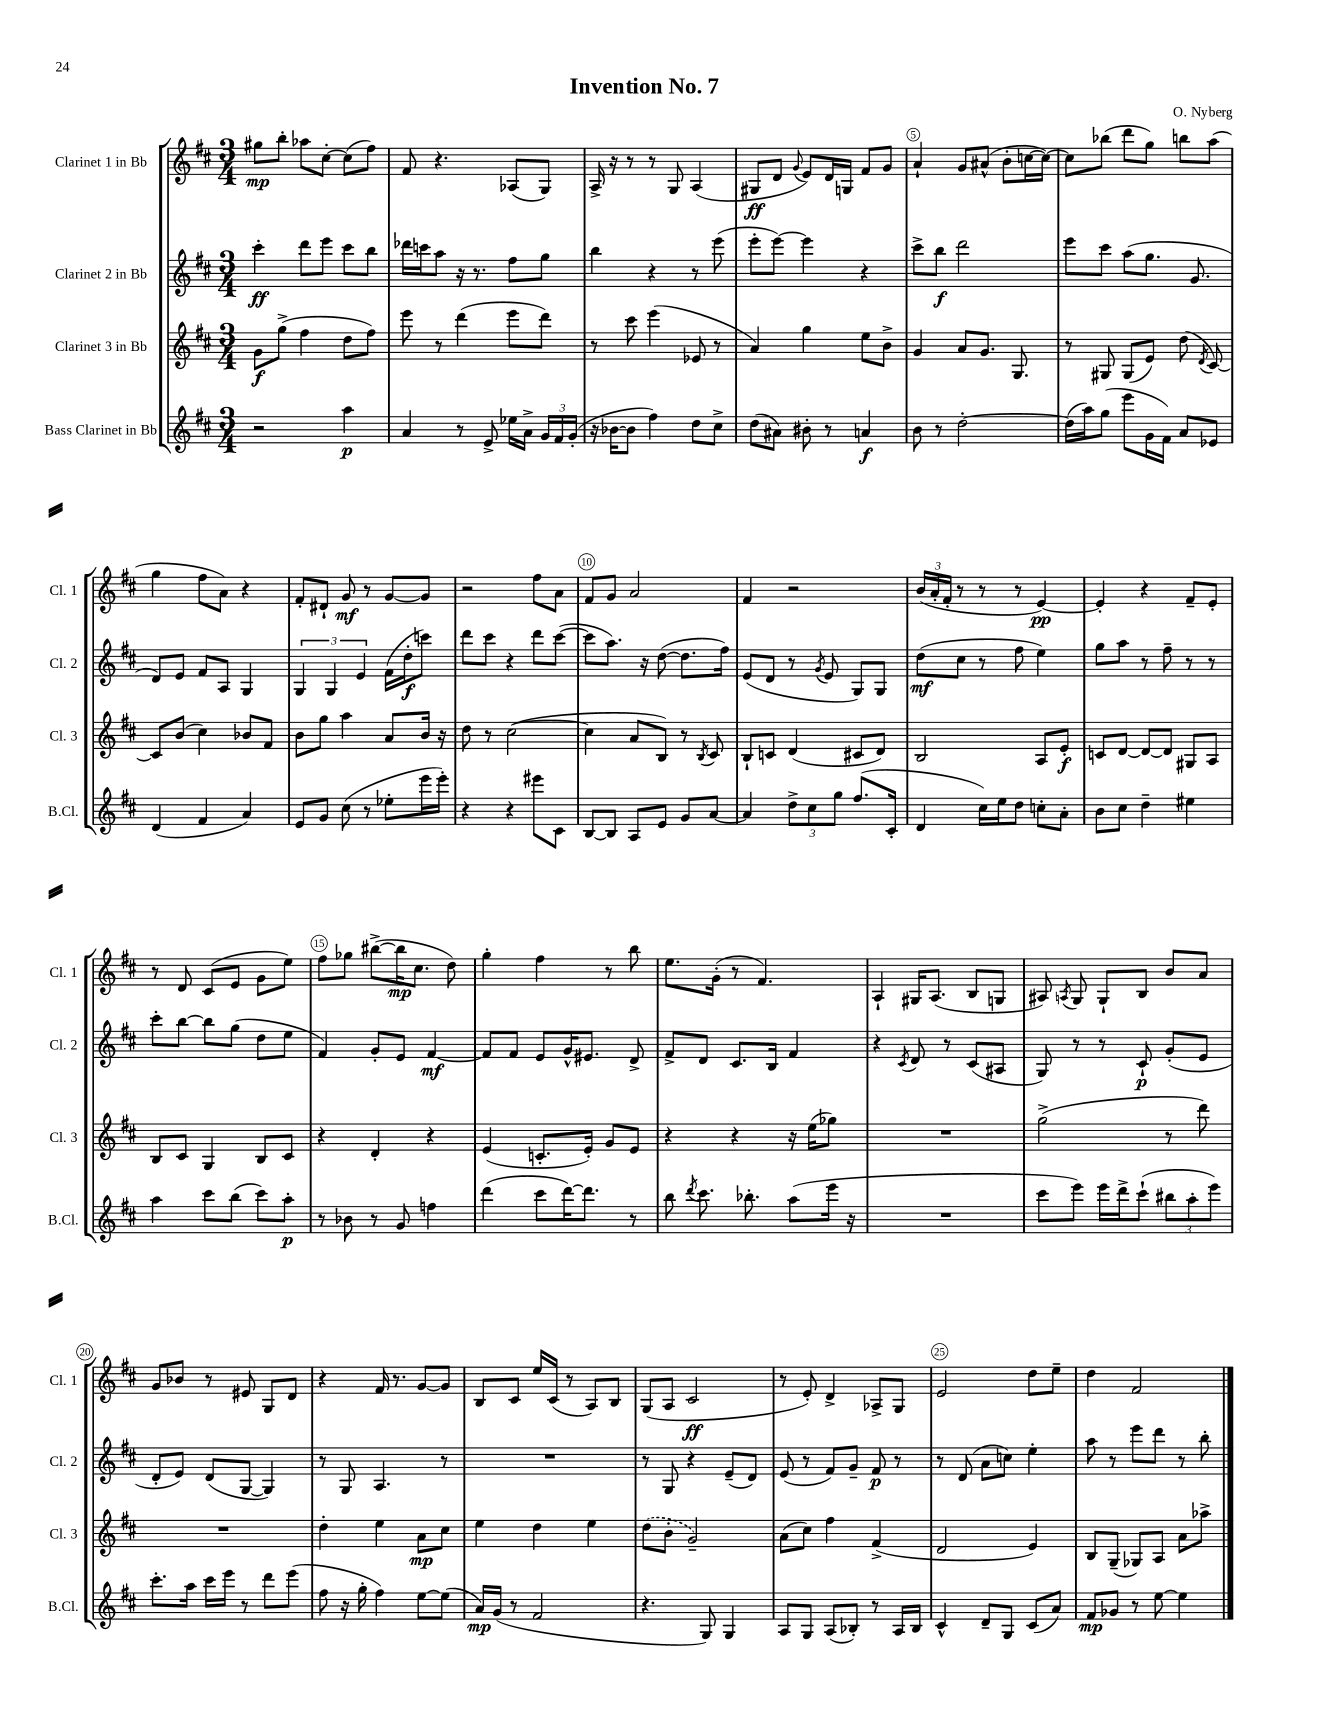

**kern	**dynam	**kern	**dynam	**kern	**dynam	**kern	**dynam
*part4	*part4	*part3	*part3	*part2	*part2	*part1	*part1
*staff4	*staff4	*staff3	*staff3	*staff2	*staff2	*staff1	*staff1
*I"Bass Clarinet in Bb	*	*I"Clarinet 3 in Bb	*	*I"Clarinet 2 in Bb	*	*I"Clarinet 1 in Bb	*
*I'B.Cl.	*	*I'Cl. 3	*	*I'Cl. 2	*	*I'Cl. 1	*
*clefG2	*	*clefG2	*	*clefG2	*	*clefG2	*
*k[f#c#]	*	*k[f#c#]	*	*k[f#c#]	*	*k[f#c#]	*
*M3/4	*	*M3/4	*	*M3/4	*	*M3/4	*
=1	=1	=1	=1	=1	=1	=1	=1
2r	.	8g\L	f	4ccc#'\	ff	8gg#X\L	mp
.	.	(8gg^\J	.	.	.	8bb'\J	.
.	.	4ff#\	.	8ddd\L	.	8aa-X\L	.
.	.	.	.	8eee\J	.	[8cc#'\J	.
4aa\	p	8dd\L	.	8ccc#\L	.	(8cc#\L]	.
.	.	8ff#\J)	.	8bb\J	.	8ff#\J)	.
=2	=2	=2	=2	=2	=2	=2	=2
4a/	.	8eee\	.	16ddd-X\LL	.	8f#/	.
.	.	.	.	16cccn\J	.	.	.
.	.	8r	.	8aa\J	.	4.r	.
8r	.	(4ddd\	.	16r	.	.	.
.	.	.	.	8.r	.	.	.
8e^/	.	.	.	.	.	.	.
16ee-X\LL	.	8eee\L	.	8ff#\L	.	(8A-X/L	.
16a^\JJ	.	.	.	.	.	.	.
24g/LL	.	8ddd\J)	.	8gg\J	.	8G/J)	.
24f#/	.	.	.	.	.	.	.
(24g'/JJ	.	.	.	.	.	.	.
=3	=3	=3	=3	=3	=3	=3	=3
16r	.	8r	.	4bb\	.	16A^/	.
[16b-X\KL	.	.	.	.	.	16r	.
8b-\J]	.	8ccc#\	.	.	.	8r	.
4ff#\)	.	(4eee\	.	4r	.	8r	.
.	.	.	.	.	.	8G/	.
8dd\L	.	8e-X/	.	8r	.	(4A/	.
8cc#^\J	.	8r	.	(8eee\	.	.	.
=4	=4	=4	=4	=4	=4	=4	=4
(8dd\L	.	4a/)	.	8eee'\L	.	8G#X/L	ff
8a#X\J)	.	.	.	[8eee\J)	.	8d/J	.
.	.	.	.	.	.	8qqg/	.
8b#X'\	.	4gg\	.	4eee\]	.	8e/L)	.
8r	.	.	.	.	.	16d/L	.
.	.	.	.	.	.	16Gn/JJ	.
4an/	f	8ee\L	.	4r	.	8f#/L	.
.	.	8b^\J	.	.	.	8g/J	.
=5	=5	=5	=5	=5	=5	=5	=5
8b\	.	4g/	.	8ccc#^\L	.	4a`/	.
8r	.	.	.	8bb\J	f	.	.
[2dd'\	.	8a/L	.	2ddd\	.	8g/L	.
.	.	8.g/J	.	.	.	(8a#X^^/J	.
.	.	.	.	.	.	8b'\L	.
.	.	8.G/	.	.	.	.	.
.	.	.	.	.	.	[16ccn\L	.
.	.	.	.	.	.	16cc\JJ_)	.
=6	=6	=6	=6	=6	=6	=6	=6
(16dd\LL]	.	8r	.	8eee\L	.	8cc\L]	.
16aa\J)	.	.	.	.	.	.	.
(8gg\J	.	8G#X/	.	8ccc#\J	.	(8bb-X\J	.
8eee\L	.	(8G#/L	.	(8aa\L	.	8ddd\L	.
16g\L	.	8e/J)	.	8.gg\J	.	8gg\J)	.
16f#\JJ)	.	.	.	.	.	.	.
8a/L	.	(8dd\	.	.	.	8bbn\L	.
.	.	.	.	8.g/	.	.	.
.	.	8qd/	.	.	.	.	.
8e-X/J	.	[8c#/)	.	.	.	(8aa\J	.
!!LO:LB:g=z
=7	=7	=7	=7	=7	=7	=7	=7
(4d/	.	8c#/L]	.	8d/L)	.	4gg\	.
.	.	(8b/J	.	8e/J	.	.	.
4f#/	.	4cc#\)	.	8f#/L	.	8ff#\L	.
.	.	.	.	8A/J	.	8a\J)	.
4a/)	.	8b-X/L	.	4G/	.	4r	.
.	.	8f#/J	.	.	.	.	.
=8	=8	=8	=8	=8	=8	=8	=8
8e/L	.	8b\L	.	6G/	.	8f#'/L	.
8g/J	.	8gg\J	.	.	.	8d#X`/J	.
.	.	.	.	6G/	.	.	.
(8cc#\	.	4aa\	.	.	.	8g/	mf
.	.	.	.	6e/	.	.	.
8r	.	.	.	.	.	8r	.
8ee-X'\L	.	8a/L	.	(16f#\LL	.	[8g/L	.
.	.	.	.	16dd'\J	f	.	.
16eee\L	.	16b/Jk	.	8cccn\J)	.	8g/J]	.
16eee'\JJ)	.	16r	.	.	.	.	.
=9	=9	=9	=9	=9	=9	=9	=9
4r	.	8dd\	.	8ddd\L	.	2r	.
.	.	8r	.	8ccc#\J	.	.	.
4r	.	([2cc#\	.	4r	.	.	.
8eee#X\L	.	.	.	8ddd\L	.	8ff#\L	.
8c#\J	.	.	.	([8ccc#\J	.	8a\J	.
=10	=10	=10	=10	=10	=10	=10	=10
[8B/L	.	4cc#\]	.	8ccc#\L]	.	8f#/L	.
8B/J]	.	.	.	8.aa\J)	.	8g/J	.
8A/L	.	8a/L	.	.	.	2a/	.
.	.	.	.	16r	.	.	.
8e/J	.	8B/J)	.	([8dd\	.	.	.
8g/L	.	8r	.	8.dd\L]	.	.	.
.	.	8qB/	.	.	.	.	.
[8a/J	.	8c#/	.	.	.	.	.
.	.	.	.	16ff#\Jk)	.	.	.
=11	=11	=11	=11	=11	=11	=11	=11
4a/]	.	8B`/L	.	(8e/L	.	4f#/	.
.	.	8cn/J	.	8d/J	.	.	.
12dd^\L	.	(4d/	.	8r	.	2r	.
12cc#\	.	.	.	.	.	.	.
.	.	.	.	8qg/	.	.	.
.	.	.	.	8e/	.	.	.
12gg\J	.	.	.	.	.	.	.
(8.ff#/L	.	8c#X/L	.	8G/L)	.	.	.
.	.	8d/J)	.	8G/J	.	.	.
16c#'/Jk	.	.	.	.	.	.	.
=12	=12	=12	=12	=12	=12	=12	=12
4d/	.	2B/	.	(8dd\L	mf	(24b/LL	.
.	.	.	.	.	.	24a'/	.
.	.	.	.	.	.	24f#'/JJ	.
.	.	.	.	8cc#\J	.	8r	.
16cc#\LL)	.	.	.	8r	.	8r	.
16ee\J	.	.	.	.	.	.	.
8dd\J	.	.	.	8ff#\	.	8r	.
8ccn'\L	.	8A/L	.	4ee\)	.	[4e/)	pp
8a'\J	.	8e'/J	f	.	.	.	.
=13	=13	=13	=13	=13	=13	=13	=13
8b\L	.	8cn/L	.	8gg\L	.	4e'/]	.
8cc#\J	.	[8d/J	.	8aa\J	.	.	.
4dd~\	.	8d/L_	.	8r	.	4r	.
.	.	8d/J]	.	8ff#~\	.	.	.
4ee#X\	.	8G#X/L	.	8r	.	8f#~/L	.
.	.	8A/J	.	8r	.	8e'/J	.
!!LO:LB:g=z
=14	=14	=14	=14	=14	=14	=14	=14
4aa\	.	8B/L	.	8ccc#'\L	.	8r	.
.	.	8c#/J	.	[8bb\J	.	8d/	.
8ccc#\L	.	4G/	.	8bb\L]	.	(8c#/L	.
(8bb\J	.	.	.	(8gg\J	.	8e/J	.
8ccc#\L)	.	8B/L	.	8dd\L	.	8g\L	.
8aa'\J	p	8c#/J	.	8ee\J	.	8ee\J)	.
=15	=15	=15	=15	=15	=15	=15	=15
8r	.	4r	.	4f#/)	.	8ff#\L	.
8b-X\	.	.	.	.	.	8gg-X\J	.
8r	.	4d'/	.	8g'/L	.	([8bb#X^\L	.
8g/	.	.	.	8e/J	.	16bb#\K]	mp
.	.	.	.	.	.	8.cc#\J	.
4ffn\	.	4r	.	[4f#/	mf	.	.
.	.	.	.	.	.	8dd\)	.
=16	=16	=16	=16	=16	=16	=16	=16
(4ddd\	.	(4e/	.	8f#/L]	.	4gg'\	.
.	.	.	.	8f#/J	.	.	.
8ccc#\L	.	8.cn'/L	.	8e/L	.	4ff#\	.
[16ddd\K)	.	.	.	16g^^/K	.	.	.
8.ddd\J]	.	16e'/Jk)	.	8.e#X/J	.	.	.
.	.	8g/L	.	.	.	8r	.
8r	.	8e/J	.	8d^/	.	8bb\	.
=17	=17	=17	=17	=17	=17	=17	=17
8bb\	.	4r	.	8f#^/L	.	8.ee\L	.
8qddd/	.	.	.	.	.	.	.
8.ccc#\	.	.	.	8d/J	.	.	.
.	.	.	.	.	.	(16g'\Jk	.
.	.	4r	.	8.c#/L	.	8r	.
8.bb-X'\	.	.	.	.	.	.	.
.	.	.	.	.	.	4.f#/)	.
.	.	.	.	16B/Jk	.	.	.
(8aa\L	.	16r	.	4f#/	.	.	.
.	.	(16ee\KL	.	.	.	.	.
16eee\Jk	.	8gg-X\J)	.	.	.	.	.
16r	.	.	.	.	.	.	.
=18	=18	=18	=18	=18	=18	=18	=18
2.r	.	2.r	.	4r	.	4A`/	.
.	.	.	.	8qc#/	.	.	.
.	.	.	.	8d/	.	16G#X/KL	.
.	.	.	.	.	.	(8.A/J	.
.	.	.	.	8r	.	.	.
.	.	.	.	(8c#/L	.	8B/L	.
.	.	.	.	8A#X/J	.	8Gn/J	.
=19	=19	=19	=19	=19	=19	=19	=19
8ccc#\L	.	(2gg^\	.	8G/)	.	8A#X/)	.
.	.	.	.	.	.	8qAn/	.
8eee\J)	.	.	.	8r	.	8G/	.
16eee\LL	.	.	.	8r	.	8G`/L	.
16ddd^\J	.	.	.	.	.	.	.
(8ccc#`\J	.	.	.	8c#`/	p	8B/J	.
12bb#X\L	.	8r	.	(8g'/L	.	8b/L	.
12aa'\	.	.	.	.	.	.	.
.	.	8ddd\)	.	8e/J	.	8a/J	.
12eee\J)	.	.	.	.	.	.	.
!!LO:LB:g=z
=20	=20	=20	=20	=20	=20	=20	=20
8.ccc#'\L	.	2.r	.	8d'/L	.	8g/L	.
.	.	.	.	8e/J)	.	8b-X/J	.
16aa\Jk	.	.	.	.	.	.	.
16ccc#\LL	.	.	.	(8d/L	.	8r	.
16eee\JJ	.	.	.	.	.	.	.
8r	.	.	.	[8G/J	.	8e#X/	.
8ddd\L	.	.	.	4G/])	.	8G/L	.
(8eee\J	.	.	.	.	.	8d/J	.
=21	=21	=21	=21	=21	=21	=21	=21
8ff#\	.	4dd'\	.	8r	.	4r	.
16r	.	.	.	8G/	.	.	.
16gg'\	.	.	.	.	.	.	.
4ff#\)	.	4ee\	.	4.A/	.	16f#/	.
.	.	.	.	.	.	8.r	.
[8ee\L	.	8a\L	mp	.	.	[8g/L	.
(8ee\J]	.	8cc#\J	.	8r	.	8g/J]	.
=22	=22	=22	=22	=22	=22	=22	=22
16a/LL)	mp	4ee\	.	2.r	.	8B/L	.
(16g/JJ	.	.	.	.	.	.	.
8r	.	.	.	.	.	8c#/J	.
2f#/	.	4dd\	.	.	.	16ee/LL	.
.	.	.	.	.	.	(16c#/JJ	.
.	.	.	.	.	.	8r	.
.	.	4ee\	.	.	.	8A/L)	.
.	.	.	.	.	.	8B/J	.
=23	=23	=23	=23	=23	=23	=23	=23
4.r	.	(8dd\L	.	8r	.	(8G/L	.
.	.	8b'\J	.	8G/	.	8A/J	.
.	.	2g~/)	.	4r	.	2c#/	ff
8G/)	.	.	.	.	.	.	.
4G/	.	.	.	(8e~/L	.	.	.
.	.	.	.	8d/J)	.	.	.
=24	=24	=24	=24	=24	=24	=24	=24
8A/L	.	(8a\L	.	(8e/	.	8r	.
8G/J	.	8cc#\J)	.	8r	.	8e'/)	.
(8A/L	.	4ff#\	.	8f#/L)	.	4d^/	.
8B-X'/J)	.	.	.	8g~/J	.	.	.
8r	.	(4f#^/	.	8f#/	p	8A-X^/L	.
16A/LL	.	.	.	8r	.	8G/J	.
16B-/JJ	.	.	.	.	.	.	.
=25	=25	=25	=25	=25	=25	=25	=25
4c#^^/	.	2d/	.	8r	.	2e/	.
.	.	.	.	(8d/	.	.	.
8d~/L	.	.	.	8a\L	.	.	.
8G/J	.	.	.	8ccn\J)	.	.	.
(8c#/L	.	4e/)	.	4ee'\	.	8dd\L	.
8a/J)	.	.	.	.	.	8ee~\J	.
=26	=26	=26	=26	=26	=26	=26	=26
8f#/L	mp	8B/L	.	8aa\	.	4dd\	.
8g-X/J	.	(8G~/J	.	8r	.	.	.
8r	.	8G-X/L)	.	8eee\L	.	2f#/	.
[8ee\	.	8A/J	.	8ddd\J	.	.	.
4ee\]	.	8a\L	.	8r	.	.	.
.	.	8aa-X^\J	.	8bb'\	.	.	.
==	==	==	==	==	==	==	==
*-	*-	*-	*-	*-	*-	*-	*-
